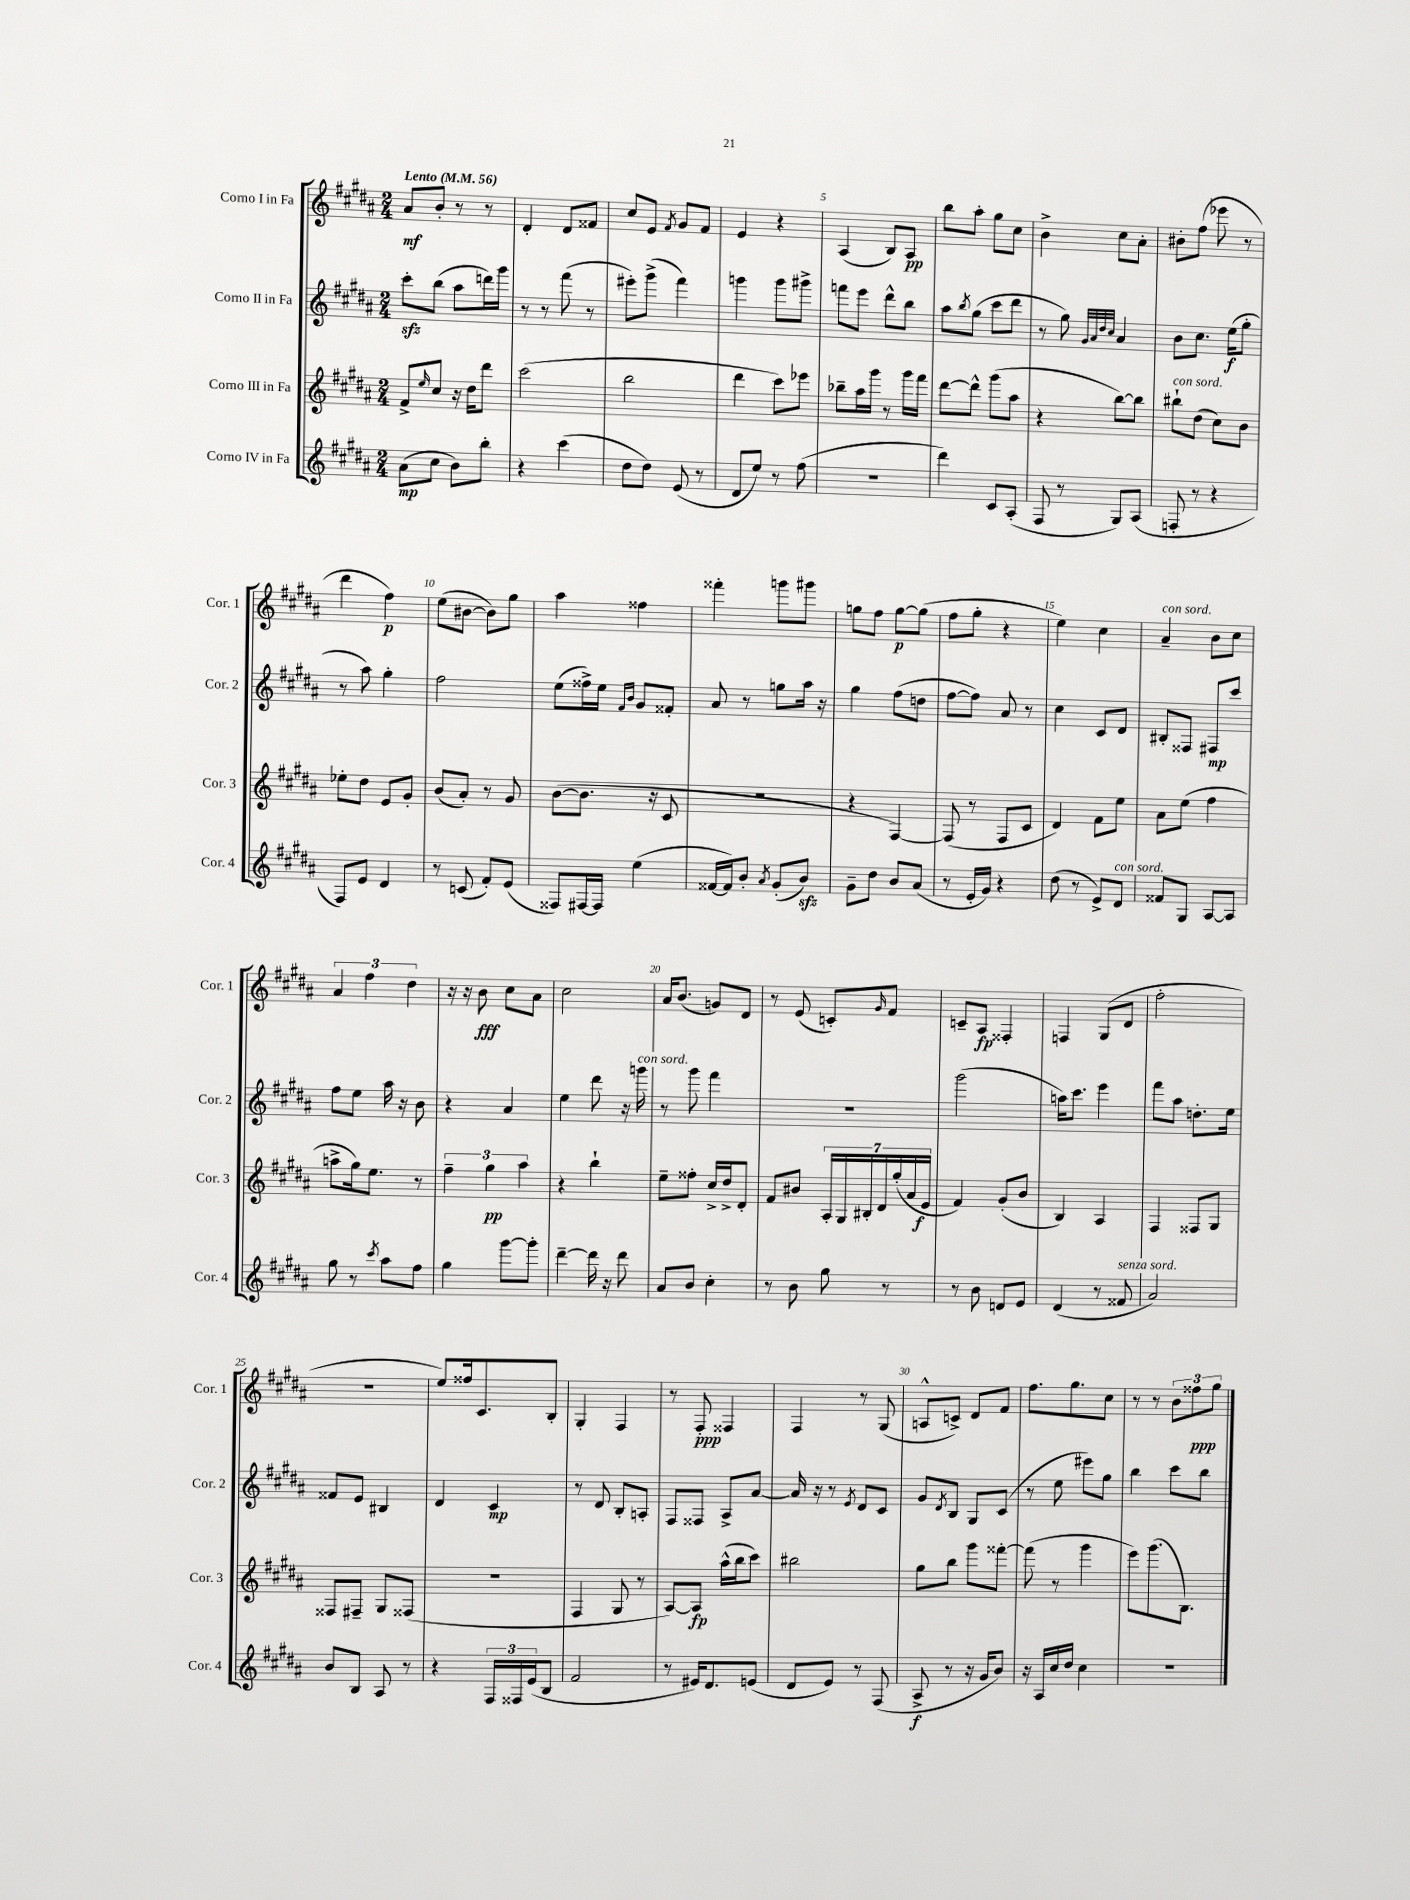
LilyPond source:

<<
\new StaffGroup <<
\new Staff = "s0" \with { instrumentName = "Corno I in Fa" shortInstrumentName = "Cor. 1" } {
    \clef treble \key b \major \numericTimeSignature \time 2/4 \tempo "Lento" 4 = 56
    ais'8\mf b'8-. r8 r8 |
    dis'4-. dis'8 fisis'8 |
    cis''8 e'8 \acciaccatura { fis'8 } gis'8 fis'8 |
    e'4 r4 |
    ais4( b8) ais8\pp |
    b''8 ais''8-. gis''8 cis''8 |
    b'4-> cis''8 ais'8-. |
    bis'8-. fis''8( ees'''8 r8 |
    dis'''4 fis''4\p) |
    e''8( bis'8~ bis'8) gis''8 |
    ais''4 fisis''4 |
    fisis'''4-. g'''8 gis'''8 |
    g''8 fis''8 g''8~\p g''8( |
    fis''8 gis''8-. r4 |
    e''4) cis''4 |
    ais'4--^\markup { \italic "con sord." } b'8 cis''8 |
    \tuplet 3/2 { ais'4 fis''4 dis''4 } |
    r16 r16 b'8\fff cis''8 ais'8 |
    cis''2 |
    ais'16 b'8.( g'8) dis'8 |
    r8 e'8( c'8-.) \grace { gis'16 } fis'8 |
    c'8-- ais8\fp fisis4-. |
    f4 gis8( dis'8 |
    fis''2-. |
    r2 |
    e''8) fisis''16 cis'8. b8-. |
    gis4-. fis4 |
    r8 fis8-.\ppp fisis4 |
    fis4 r8 gis8( |
    a8-^ c'8->) dis'8 fis'8 |
    fis''8. gis''8. cis''8 |
    r8 r8 \tuplet 3/2 { b'8 fisis''8\ppp gis''8 } \bar "|." |
}
\new Staff = "s1" \with { instrumentName = "Corno II in Fa" shortInstrumentName = "Cor. 2" } {
    \clef treble \key b \major \numericTimeSignature \time 2/4
    cis'''8-.\sfz b''8( ais''8 d'''16) gis'''16 |
    r8 r8 fis'''8( r8 |
    eis'''8-.) gis'''8->( fis'''4) |
    g'''4 g'''8 gis'''8-> |
    f'''8 e'''8 dis'''8-^ b''8 |
    ais''8 \acciaccatura { b''8 } gis''8( cis'''8 dis'''8 |
    r8 gis''8) \grace { gis'32 ais'32 dis''32 cis''32 } ais'4 |
    b'8 cis''8. e''16\f( gis''8-. |
    r8 ais''8) gis''4-. |
    fis''2 |
    e''8( fisis''16->) e''16 \grace { fis'16 b'16 } gis'8 fisis'8-. |
    ais'8 r8 g''8 ais''16 r16 |
    gis''4 fis''8( d''8 |
    fis''8~ fis''8) ais'8 r8 |
    cis''4 cis'8 dis'8 |
    bis8-. fisis8 fis8\mp cis'''8 |
    fis''8 e''8 ais''16 r16 b'8 |
    r4 ais'4 |
    e''4 dis'''8 r16 g'''16^\markup { \italic "con sord." } |
    r8 gis'''8 fis'''4 |
    r2 |
    gis'''2( |
    a''16) cis'''8. e'''4 |
    fis'''8 ais''8 d''8.-. e''16 |
    fisis'8 e'8 bis4 |
    dis'4 cis'4\mp |
    r8 dis'8 b8-. a8-. |
    fis8 fisis8 ais8-> ais'8~ |
    ais'16 r16 r8 \acciaccatura { e'8 } dis'8 cis'8 |
    gis'8 \acciaccatura { dis'8 } b8 gis8 cis'8( |
    r8 e''8 eis'''8) gis''8 |
    b''4 cis'''8 b''8 \bar "|." |
}
\new Staff = "s2" \with { instrumentName = "Corno III in Fa" shortInstrumentName = "Cor. 3" } {
    \clef treble \key b \major \numericTimeSignature \time 2/4
    fis'8-> \grace { e''16 } cis''8 r16 dis''16 dis'''8 |
    cis'''2( |
    b''2 |
    dis'''4 cis'''8) ees'''8 |
    bes''8-- ais''16 gis'''16 r8 gis'''16 fis'''16 |
    dis'''8~ dis'''8-^ gis'''8( ais''8 |
    r4 b''8~) b''8 |
    bis''8-!^\markup { \italic "con sord." } dis''8( cis''8) b'8 |
    ees''8-. dis''8 e'8 gis'8-. |
    b'8( ais'8-.) r8 gis'8 |
    b'8~( b'8. r16 cis'8 |
    R2 |
    r4 fis4~) |
    fis8( r8 fis8 cis'8 |
    dis'4) fis'8 e''8 |
    ais'8 e''8( fis''4 |
    a''8-> gis''16) e''8. r8 |
    \tuplet 3/2 { fis''4-- gis''4\pp ais''4 } |
    r4 b''4-! |
    e''8-- fisis''8-. cis''16-> dis''16-> dis'8-. |
    fis'8 bis'8 \tuplet 7/4 { ais16-. gis16 bis16-. dis'16 gis''16-.( ais'16 e'16\f } |
    fis'4) gis'8-.( b'8 |
    b4) ais4 |
    fis4 fisis8 gis8 |
    fisis8 fis8-- gis8 fisis8( |
    r2 |
    fis4 gis8 r8 |
    ais8~) ais8\fp ais''16-^( b''16 cis'''8) |
    bis''2 |
    gis''8 b''8 gis'''8 fisis'''8~-. |
    fisis'''8( r8 gis'''4 |
    e'''8) gis'''8.( b8.) \bar "|." |
}
\new Staff = "s3" \with { instrumentName = "Corno IV in Fa" shortInstrumentName = "Cor. 4" } {
    \clef treble \key b \major \numericTimeSignature \time 2/4
    ais'8\mp( cis''8 b'8) b''8-. |
    r4 cis'''4( |
    dis''8 dis''8) e'8( r8 |
    dis'8 e''8) r8 fis''8( |
    R2 |
    dis'''4) cis'8 ais8-.( |
    fis8 r8 gis8) ais8( |
    f8-. r8 r4 |
    fis8) e'8 dis'4 |
    r8 c'8( fis'8-.) e'8( |
    fisis8) fis16~ fis16 e''4( |
    fisis'16~ fisis'16) b'8-. \acciaccatura { ais'8 } gis'8-.( b'8\sfz) |
    gis'8-- dis''8 b'8 ais'8( |
    r8 e'16-. gis'16) r4 |
    dis''8( r8 e'8->) dis'8^\markup { \italic "con sord." } |
    fisis'8 gis8 ais8~ ais8 |
    gis''8 r8 \acciaccatura { cis'''8 } ais''8 fis''8 |
    gis''4 gis'''8~ gis'''8-. |
    dis'''4~-- dis'''16 r16 dis'''8 |
    ais'8 b'8 cis''4-. |
    r8 b'8 gis''8 r8 |
    r8 b'8 d'8 e'8 |
    dis'4( r8 fisis'8^\markup { \italic "senza sord." } |
    ais'2) |
    b'8 b8 ais8 r8 |
    r4 \tuplet 3/2 { fis16 fisis16 e'16( } b8 |
    fis'2 |
    r8 eis'16) dis'8. e'8( |
    dis'8 e'8) r8 fis8( |
    ais8->\f r8 r16 gis'16 b'8) |
    r16 ais16 cis''16 dis''16 cis''4 |
    r2 \bar "|." |
}
>>
>>
\layout { \context { \Score \override BarNumber.break-visibility = ##(#f #t #t) barNumberVisibility = #(every-nth-bar-number-visible 5) } }
